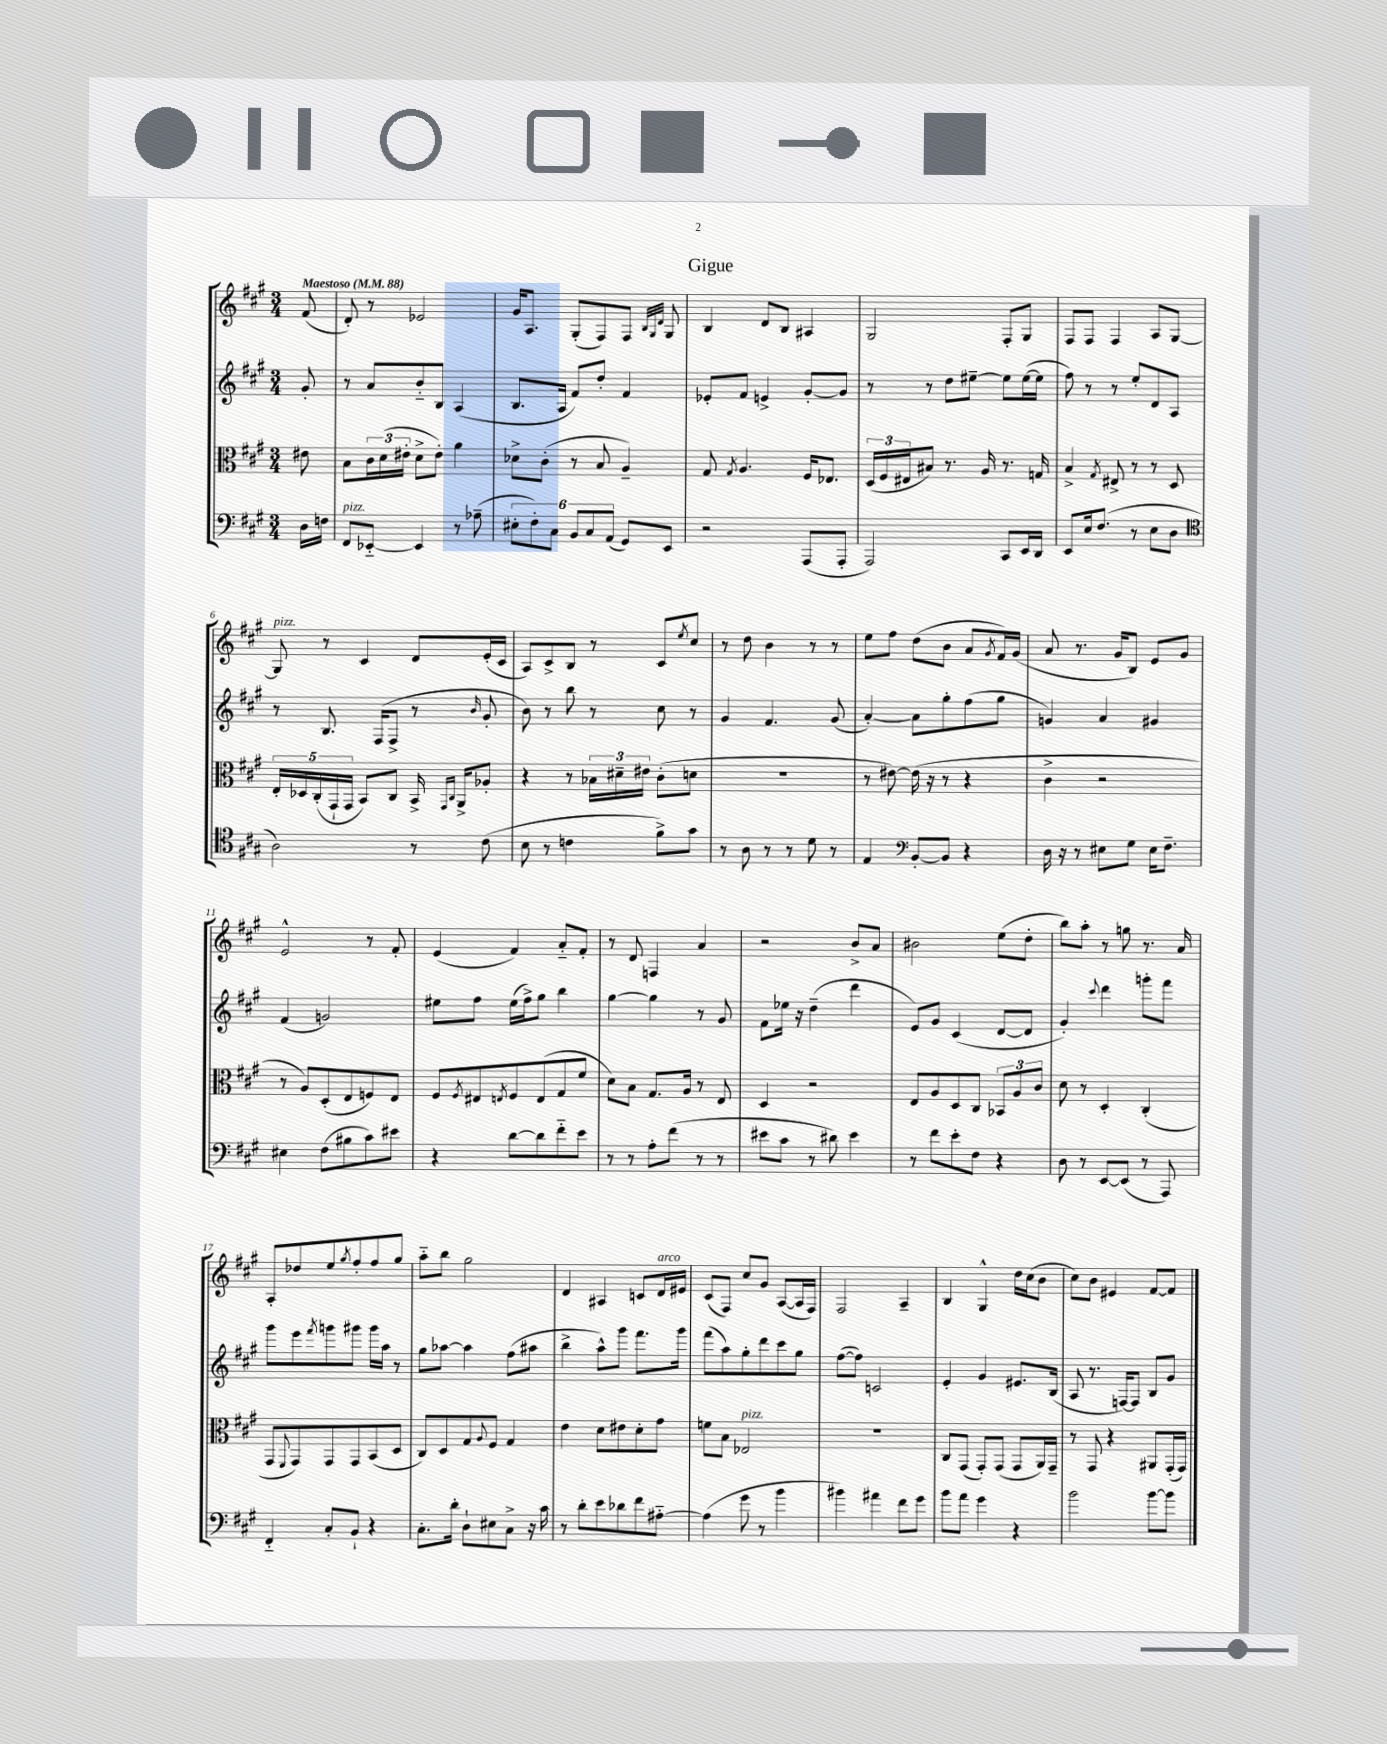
\header { title = "Gigue" }
<<
\new StaffGroup <<
\new Staff = "s0" {
    \clef treble \key a \major \numericTimeSignature \time 3/4 \partial 8 \tempo "Maestoso" 4 = 88
    fis'8( |
    d'8-.) r8 ees'2 |
    gis'16 a8. gis8-.( fis8) fis8 \grace { b32 gis32 d'32 } gis8 |
    b4 d'8 b8 ais4 |
    gis2 fis8-. gis8 |
    fis8 fis8 fis4 a8 gis8~ |
    gis8^\markup { \italic "pizz." } r8 cis'4 d'8 e'16-.( cis'16 |
    a8) cis'8-> b8 r8 cis'8 \acciaccatura { e''8 } cis''8 |
    r8 d''8 b'4 r8 r8 |
    e''8 fis''8 d''8( b'8 a'8 \acciaccatura { gis'8 } fis'16) gis'16( |
    a'8 r8. gis'16 b8) e'8 gis'8 |
    e'2-^ r8 fis'8-. |
    e'4( fis'4) a'8-_ fis'8-. |
    r8 d'8 f4 a'4 |
    r2 b'8-> a'8 |
    bis'2 e''8( d''8-. |
    b''8) a''8-. r8 g''8 r8. a'16 |
    a8-. des''8 e''8 \acciaccatura { gis''8 } fis''8-. fis''8 gis''8 |
    a''8-_ b''8 gis''2 |
    d'4 ais4 c'8 d'16^\markup { \italic "arco" } eis'16 |
    cis'8( fis8) cis''8 gis'8 a8~( a16 fis16) |
    fis2 a4-- |
    b4 gis4-^ d''16 cis''16( b'8 |
    cis''8) b'8 eis'4 fis'8~ fis'8 \bar "|." |
}
\new Staff = "s1" {
    \clef treble \key a \major \numericTimeSignature \time 3/4 \partial 8
    gis'8-. |
    r8 a'8 b'8-_ b8 a4( |
    b8. a16 fis'8) d''8-. fis'4 |
    ees'8-. fis'8 e'4-> gis'8~-. gis'8 |
    r8 r8 d''8 eis''8~-- eis''8 eis''16~( eis''16 |
    fis''8) r8 r8 e''8-. d'8 a8 |
    r8 b8. fis16( fis8-> r8 \grace { b'16 } gis'8-. |
    b'8) r8 b''8 r8 cis''8 r8 |
    gis'4 fis'4. gis'8( |
    a'4~-.) a'8 gis''8-. fis''8( gis''8 |
    g'4) a'4 gis'4 |
    fis'4( g'2) |
    eis''8 fis''8 eis''16( fis''16->) gis''8 b''4 |
    gis''4~ gis''4 r8 gis'8 |
    fis'8 ees''16 r16 d''4--( d'''4 |
    e'8) gis'8 cis'4( d'8~ d'8 |
    gis'4-.) \appoggiatura { cis'''8 } d'''4 g'''8-. fis'''8 |
    gis'''8 e'''8 \acciaccatura { fis'''8 } g'''8 gis'''8 gis'''16 a''16 r8 |
    gis''8 aes''8~ aes''4 fis''8( ais''8 |
    b''4-> a''8-^) gis'''8 fis'''8. gis'''16 |
    fis'''8( a''8) gis''8-. d'''8 cis'''8 gis''8 |
    fis''8~( fis''8) c'2 |
    e'4-. gis'4 eis'8. b16( |
    a8 r8. f16~) f8 b8 gis'8 \bar "|." |
}
\new Staff = "s2" {
    \clef alto \key a \major \numericTimeSignature \time 3/4 \partial 8
    eis'8 |
    b8 \tuplet 3/2 { cis'16 d'16( eis'16-. } d'8-> eis'8-.) a'4 |
    des'8-> cis'8-.( r8 b8 a4--) |
    gis8 \acciaccatura { gis8 } a4. fis16 ees8. |
    \tuplet 3/2 { d16( fis16 eis16 } bis8) r8. a16 r8. g16 |
    b4-> \acciaccatura { gis8 } eis8-> r8 r8 d8 |
    \tuplet 5/4 { e16-. des16 cis16-.( gis,16-! gis,16 } b,8) cis8 b,16-> \grace { gis,16 cis16 } a,16-> aes8-. |
    r4 r8 \tuplet 3/2 { bes16 dis'16-- eis'16 } cis'8-.( d'8 |
    R2. |
    r8 eis'8~) eis'16( r16 r8 r4 |
    cis'4-> r2 |
    r8 a8) d8-.( e8 f8) e8 |
    fis8 \acciaccatura { fis8 } eis8 \acciaccatura { e8 } fis8 e8( gis8 fis'8 |
    d'8) b8 gis8. a16 r8 e8 |
    d4 r2 |
    e8 a8 d8 cis8 \tuplet 3/2 { bes,8 a8 cis'8 } |
    d'8 r8 d4-. cis4-.( |
    gis,8 \appoggiatura { fis,8 } gis,8) gis,8 gis,8 b,8( d8 |
    cis8) d8 gis8 \appoggiatura { a8 } fis8 gis4 |
    e'4 d'8 eis'8 d'8-. gis'8 |
    f'8 b8 ees2^\markup { \italic "pizz." } |
    R2. |
    cis8 gis,8( gis,8-.) gis,8( gis,8 a,16) gis,16-- |
    r8 gis,8 r4 ais,8 gis,16-.( gis,16) \bar "|." |
}
\new Staff = "s3" {
    \clef bass \key a \major \numericTimeSignature \time 3/4 \partial 8
    d16 f16 |
    fis,8^\markup { \italic "pizz." } ees,8~-_ ees,4 r8 aes8--( |
    \tuplet 6/4 { eis8-. fis8-.) cis8 b,8 cis8 a,8( } gis,8) e,8 |
    r2 a,,8( a,,8-. |
    a,,2) cis,8 e,16 d,16 |
    e,8 e16 fis8.( r8 e8 d8 |
    \clef tenor a2) r8 cis'8( |
    b8 r8 c'4 fis'8->) gis'8 |
    r8 a8 r8 r8 d'8 r8 |
    e4 \clef bass b,8~-. b,8 r4 |
    d16 r16 r8 eis8 gis8 eis16 fis8.-- |
    eis4 fis8( bis8 cis'8) eis'8 |
    r4 d'8~ d'8 fis'8-_ e'8 |
    r8 r8 a8-. fis'8( r8 r8 |
    eis'8 cis'8 r8 dis'8) eis'4 |
    r8 fis'8 e'8-. fis8 r4 |
    d8 r8 e,8~ e,8( r8 a,,8) |
    fis,4-_ cis8-. b,8-! r4 |
    cis8.-. d'16-. d8-! eis8 cis8-> r16 cis'16 |
    r8 d'8-. e'8 des'8 fis'8 ais8~-_ |
    ais4( gis'8 r8 b'4 |
    bis'4) ais'4 fis'8 gis'8 |
    b'8 a'8 gis'4 r4 |
    b'2 b'8~ b'8 \bar "|." |
}
>>
>>
